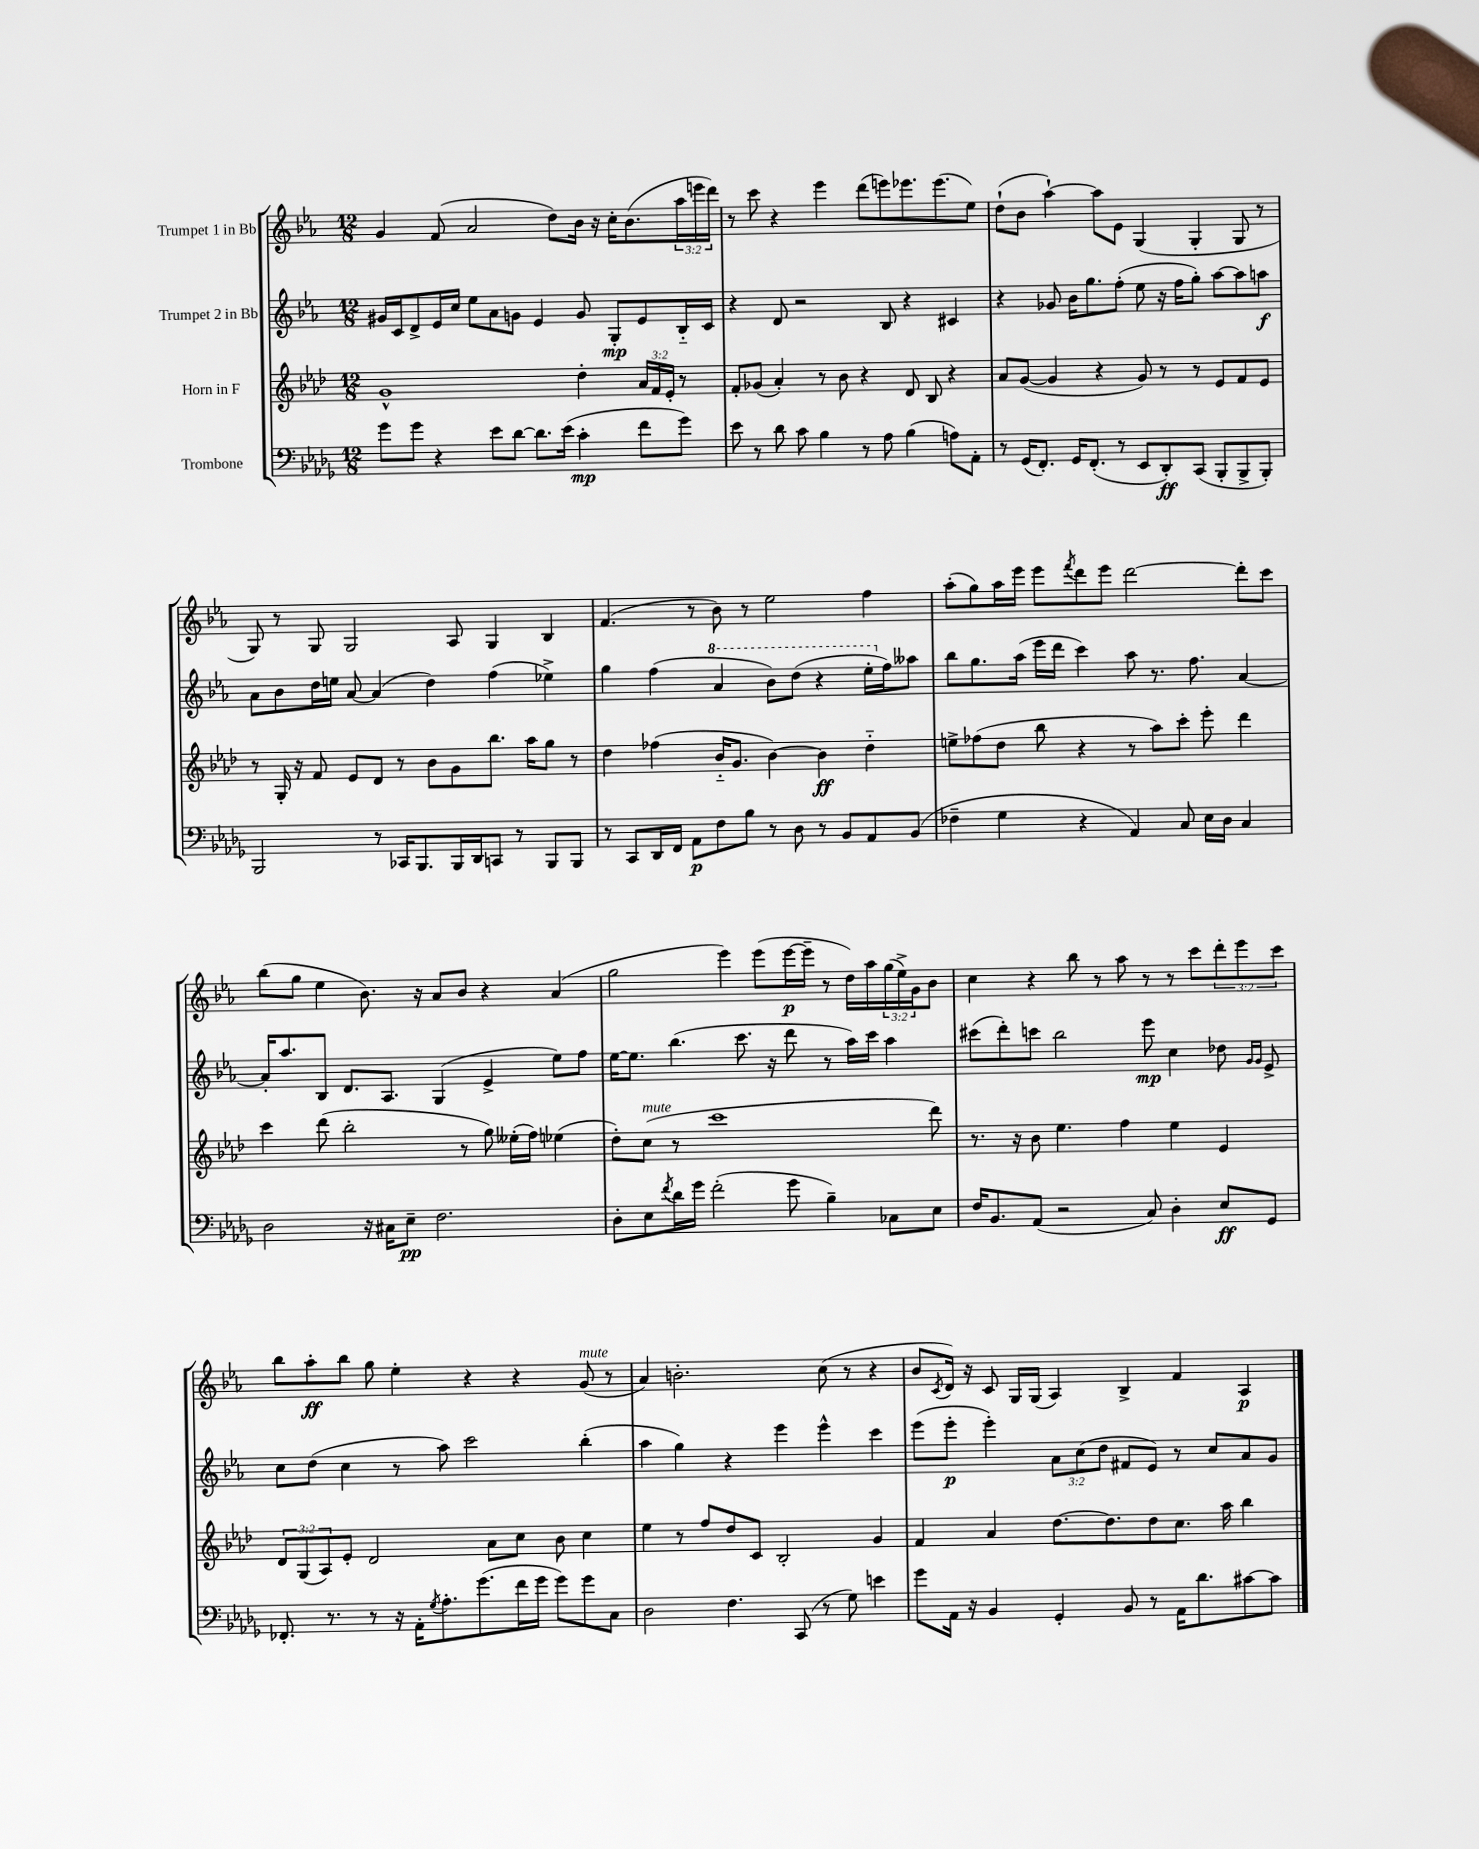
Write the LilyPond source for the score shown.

<<
\new StaffGroup <<
\new Staff = "s0" \with { instrumentName = "Trumpet 1 in Bb" } {
    \clef treble \key ees \major \numericTimeSignature \time 12/8 \override Staff.TupletNumber.text = #tuplet-number::calc-fraction-text
    g'4 f'8( aes'2 d''8) bes'16 r16 c''16-. bes'8.( \tuplet 3/2 { aes''16 e'''16 d'''16) } |
    r8 c'''8 r4 ees'''4 d'''8( e'''8) ees'''8. ees'''8.( ees''8) |
    d''8-!( bes'8 aes''4~-!) aes''8 ees'8 g4( g4-. g8 r8 |
    g8) r8 g8 g2 aes8 g4 bes4 |
    f'4.( r8 bes'8) r8 ees''2 f''4 |
    aes''8-.( g''8) aes''16 ees'''16 ees'''8 \acciaccatura { f'''8 } d'''8 ees'''8 d'''2~ d'''8-. c'''8 |
    bes''8( g''8 ees''4 bes'8.) r16 aes'8 bes'8 r4 aes'4( |
    g''2 ees'''4) ees'''8( ees'''16~\p ees'''16-- r8 d''16) aes''16 \tuplet 3/2 { g''16( ees''16->) g'16 } bes'8 |
    c''4 r4 bes''8 r8 aes''8 r8 r8 c'''8 \tuplet 3/2 { d'''8-. ees'''8 c'''8 } |
    bes''8 aes''8-.\ff bes''8 g''8 ees''4-. r4 r4 g'8^\markup { \italic "mute" }( r8 |
    aes'4) b'2.-. c''8( r8 r4 |
    bes'8 \acciaccatura { c'8 } d'16) r16 c'8 g16 g16( aes4) bes4-> f'4 aes4\p \bar "|." |
}
\new Staff = "s1" \with { instrumentName = "Trumpet 2 in Bb" } {
    \clef treble \key ees \major \numericTimeSignature \time 12/8 \override Staff.TupletNumber.text = #tuplet-number::calc-fraction-text
    gis'16 c'16 d'8-> ees'16 c''16 ees''8 aes'8 g'8 ees'4 g'8 g8-.\mp ees'8 bes16-_ c'16 |
    r4 d'8 r2 bes8 r4 cis'4 |
    r4 ges'8 bes'16 g''8. f''8-.( ees''8 r16 f''16 g''8-.) aes''8~ aes''8 a''8\f |
    aes'8 bes'8 d''16 e''16 aes'8~ aes'4( d''4) f''4( ees''4->) |
    g''4 f''4( \ottava #1 aes''4 bes''8) d'''8( r4 ees'''16-. \ottava #0 f''16) aeses''8 |
    bes''8 g''8. aes''16( ees'''16 d'''16 c'''4) aes''8 r8. f''8. aes'4~ |
    aes'16-. aes''8. bes8 d'8. aes8. g4( ees'4-> ees''8) f''8 |
    ees''16~ ees''8. bes''4.( c'''8. r16 d'''8 r8 aes''16) c'''16 aes''4 |
    cis'''8( d'''8-.) c'''8 bes''2 ees'''8\mp c''4 des''8 \grace { g'16 g'16 } ees'8-> |
    c''8 d''8( c''4 r8 aes''8) c'''2 bes''4-.( |
    aes''4 g''4) r4 ees'''4 ees'''4-^ c'''4 |
    ees'''8( ees'''8-.\p ees'''4-.) \tuplet 3/2 { aes'8 c''8( d''8 } fis'8 ees'8) r8 c''8 aes'8 g'8 \bar "|." |
}
\new Staff = "s2" \with { instrumentName = "Horn in F" } {
    \clef treble \key aes \major \numericTimeSignature \time 12/8 \override Staff.TupletNumber.text = #tuplet-number::calc-fraction-text
    g'1-^ des''4-. \tuplet 3/2 { aes'16 f'16 ees'16-. } r8 |
    f'8-. ges'8( aes'4-.) r8 bes'8 r4 des'8 bes8 r4 |
    aes'8 g'8~( g'4 r4 g'8) r8 r8 ees'8 f'8 ees'8 |
    r8 g16-. r16 f'8 ees'8 des'8 r8 bes'8 g'8 bes''8. aes''16 g''8 r8 |
    des''4 fes''4( bes'16-_ g'8. bes'4~) bes'4\ff des''4-_ |
    e''8-> fes''8( des''8 bes''8 r4 r8 aes''8) c'''8-. ees'''8-. des'''4 |
    c'''4 des'''8( bes''2-. r8 g''8) eeses''16-.( f''16) ees''4( |
    des''8-.) c''8^\markup { \italic "mute" }( r8 c'''1 des'''8) |
    r8. r16 bes'8 ees''4. f''4 ees''4 ees'4 |
    \tuplet 3/2 { des'8 g8( aes8) } ees'8-. des'2 aes'8 c''8 bes'8 c''4 |
    ees''4 r8 f''8 des''8 c'8 bes2-. g'4 |
    f'4 aes'4 des''8.~ des''8. des''8 c''8. aes''16 bes''4 \bar "|." |
}
\new Staff = "s3" \with { instrumentName = "Trombone" } {
    \clef bass \key des \major \numericTimeSignature \time 12/8
    ges'8 ges'8 r4 ees'8 des'8~ des'8. ees'16( c'4-.\mp f'8 ges'8) |
    ees'8 r8 des'8 c'8 bes4 r8 aes8 bes4( a8) aes,8-. |
    r8 ges,16( f,8.-.) ges,16 f,8.-.( r8 ees,8 des,8-.\ff) c,8( bes,,8-. bes,,8-> bes,,8-.) |
    bes,,2 r8 ces,16 bes,,8. bes,,16 des,16 c,8 r8 bes,,8 bes,,8 |
    r8 c,8 des,16 f,16 aes,8\p f8 bes8 r8 des8 r8 bes,8 aes,8 bes,8( |
    fes4-- ges4 r4 aes,4) c8 ees16 des16 c4 |
    des2 r16 cis16 ees8--\pp f2. |
    des8-. ees8 \acciaccatura { f'8 } des'16 ges'16 f'2-.( ges'8 bes4--) ces8 ees8 |
    f16 bes,8. aes,8( r2 c8) des4-. ees8\ff ges,8 |
    fes,8.-. r8. r8 r16 aes,16-. \acciaccatura { ges8 } aes8.-. ges'8.( f'16 ges'16 ges'8) ges'8 c8 |
    des2 f4. c,8( r8 ges8) e'4 |
    ges'8 aes,16 r16 bes,4 ges,4-. bes,8 r8 aes,16 des'8. cis'8~ cis'8 \bar "|." |
}
>>
>>
\layout { \context { \Score \remove "Bar_number_engraver" } }
